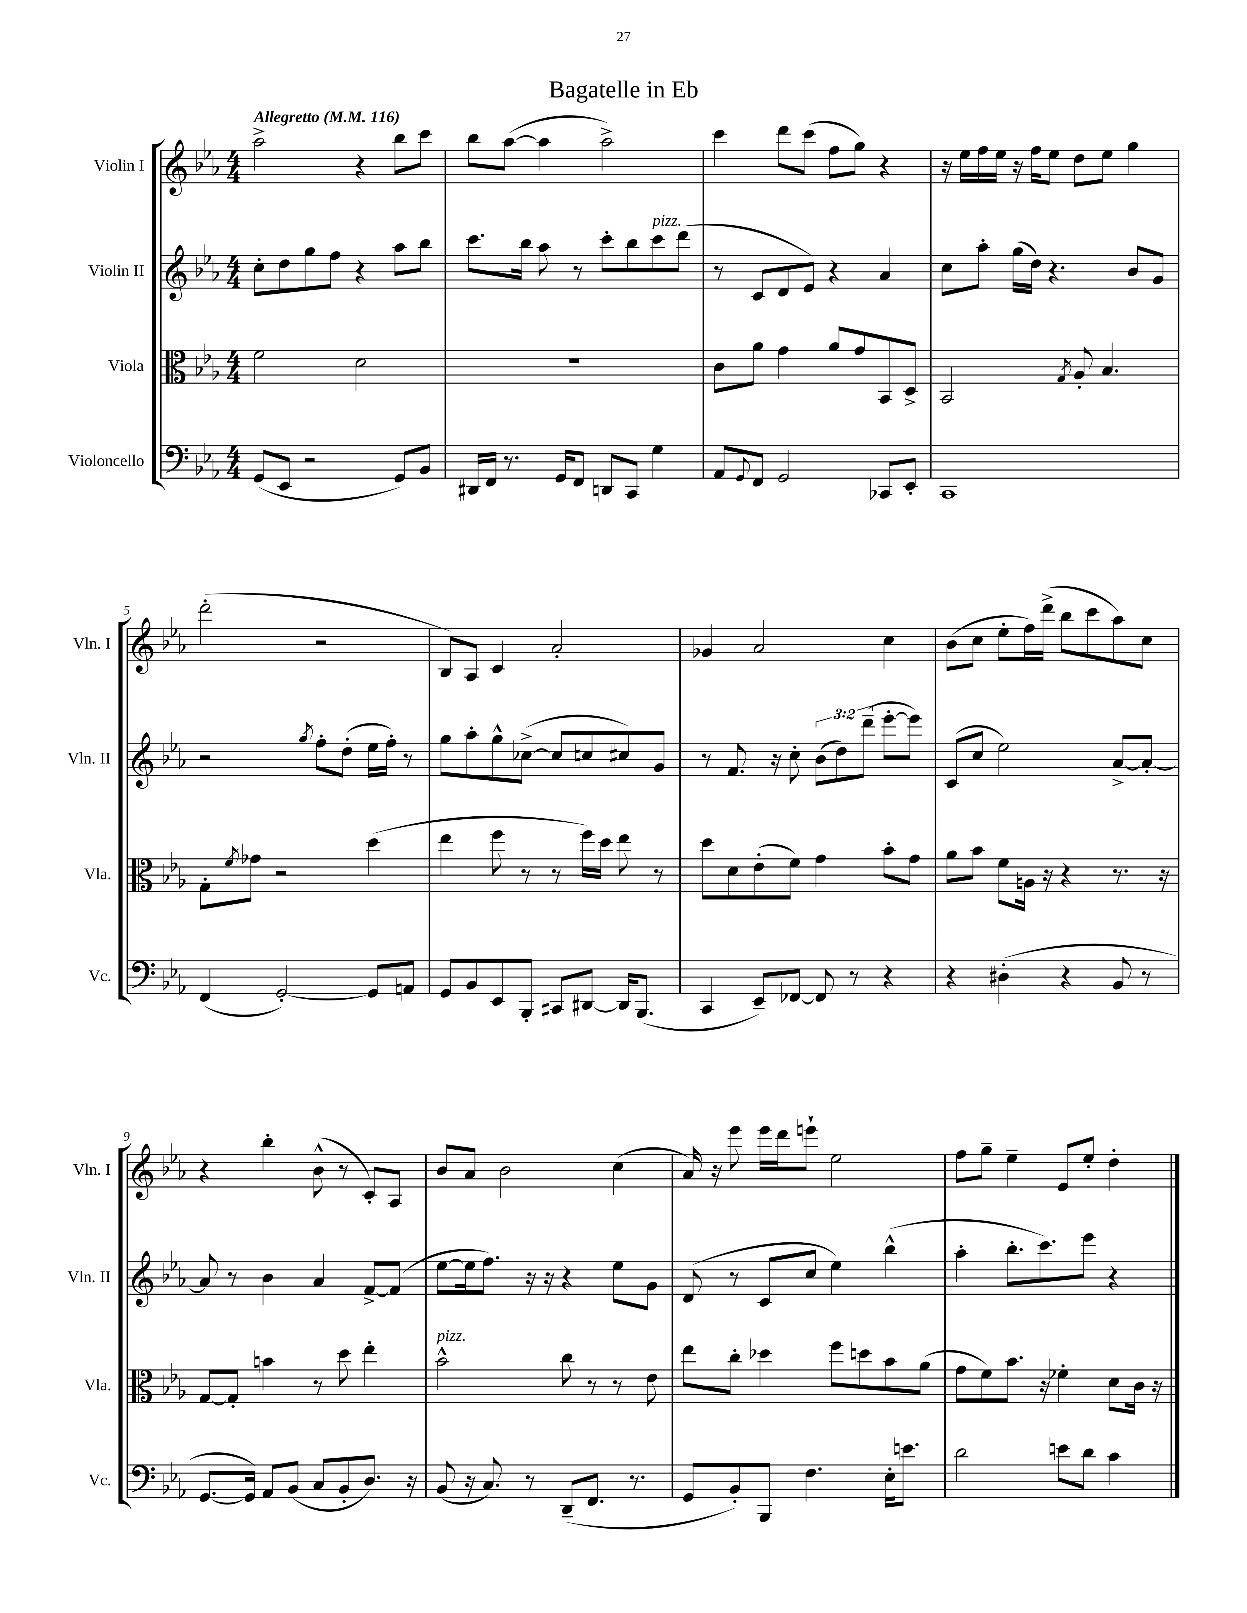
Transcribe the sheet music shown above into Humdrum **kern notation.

**kern	**kern	**kern	**kern
*staff4	*staff3	*staff2	*staff1
*clefF4	*clefC3	*clefG2	*clefG2
*k[b-e-a-]	*k[b-e-a-]	*k[b-e-a-]	*k[b-e-a-]
*M4/4	*M4/4	*M4/4	*M4/4
*MM116	*MM116	*MM116	*MM116
(8GG/L	2f\	8cc'\L	2aa-^\
8EE-/J	.	8dd\	.
2r	.	8gg\	.
.	.	8ff\J	.
.	2d\	4r	4r
8GG/L)	.	8aa-\L	8bb-\L
8BB-/J	.	8bb-\J	8ccc\J
=	=	=	=
16DD#/LL	1r	8.ccc\L	8bb-\L
16FF/JJ	.	.	.
8.r	.	.	([8aa-\J
.	.	16bb-\Jk	.
.	.	8aa-\	4aa-\]
16GG/LK	.	.	.
8FF/J	.	8r	.
8DD/L	.	8ccc'\L	2aa-^\)
8CC/J	.	8bb-\	.
4G\	.	8ccc\	.
.	.	(8ddd\J	.
=	=	=	=
8AA-/L	8c\L	8r	4ccc\
8qqGG/	.	.	.
8FF/J	8a-\J	8c/L	.
2GG/	4g\	8d/	8ddd\L
.	.	8e-/J)	(8ccc\J
.	8a-/L	4r	8ff\L
.	8g/	.	8gg\J)
8CC-/L	8BB-/	4a-/	4r
8EE-'/J	8D^/J	.	.
=	=	=	=
1CC	2BB-/	8cc\L	16r
.	.	.	16ee-\LL
.	.	8aa-'\J	16ff\
.	.	.	16ee-\JJ
.	.	(16gg\LL	16r
.	.	16dd\JJ)	16ff\LK
.	.	4.r	8ee-\J
.	8qG/	.	.
.	8A-'/	.	8dd\L
.	4.B-/	.	8ee-\J
.	.	8b-/L	4gg\
.	.	8g/J	.
=	=	=	=
(4FF/	8G'\L	2r	(2ddd'\
.	8qf/	.	.
.	8g-\J	.	.
[2GG'/)	2r	.	.
.	.	8qgg/	.
.	.	8ff'\L	2r
.	.	(8dd'\J	.
8GG/]L	(4dd\	16ee-\LL	.
.	.	16ff'\JJ)	.
8AA/J	.	8r	.
=	=	=	=
8GG/L	4ee-\	8gg\L	8B-/L)
8BB-/	.	8aa-'\	8A-/J
8EE-/	8ff\	8gg^^\	4c/
8BBB-'/J	8r	([8cc-^\J	.
8CC#/L	8r	8cc-/]L	2a-'/
[8DD#/J	16ff\LL)	8cc/	.
.	16dd\JJ	.	.
16DD#/]LK	8ee-\	8cc#/)	.
(8.BBB-/J	.	.	.
.	8r	8g/J	.
=	=	=	=
4CC/	8dd\L	8r	4g-/
.	8d\	8.f/	.
8EE-~/L)	(8e-'\	.	2a-/
.	.	16r	.
[8FF-/J	8f\J)	8cc'\	.
8FF-/]	4g\	(12b-\L	.
.	.	12dd\)	.
8r	.	.	.
.	.	(12ddd~\J	.
4r	8b-'\L	[8eee-'\L	4cc\
.	8g\J	8eee-\]J)	.
=	=	=	=
4r	8a-\L	(8c/L	(8b-\L
.	8b-\J	8cc/J	8cc\J
(4D#'\	8f\L	2ee-\)	8ee-'\L
.	16A\Jk	.	16ff\L)
.	16r	.	(16ddd^\JJ
4r	4r	.	8bb-\L
.	.	.	8ccc\
8BB-/	8.r	[8a-^/L	8aa-\)
8r	.	8a-'/_J	8cc\J
.	16r	.	.
=	=	=	=
[8.GG/L	[8G/L	8a-/]	4r
.	8G'/]J	8r	.
16GG/]Jk)	.	.	.
8AA-/L	4b\	4b-\	4bb-'\
(8BB-/J	.	.	.
8C/L	8r	4a-/	(8b-^^\
8BB-'/	8dd\	.	8r
8.D/J)	4ee-'\	[8f^/L	8c'/L)
.	.	(8f/]J	8A-/J
16r	.	.	.
=	=	=	=
(8BB-/	2b-^^\	[8ee-\L	8b-/L
16r	.	16ee-\]k	8a-/J
8.C/)	.	8.ff\J)	.
.	.	.	2b-\
8r	.	16r	.
.	.	16r	.
(8DD~/L	8cc\	4r	.
8.FF/J	8r	.	.
.	8r	8ee-\L	(4cc\
8.r	.	.	.
.	8e-\	8g\J	.
=	=	=	=
8GG/L	8ee-\L	(8d/	16a-/)
.	.	.	16r
8BB-'/)	8cc'\J	8r	8eee-\
8BBB-/J	4dd-\	8c/L	16eee-\LL
.	.	.	16ddd\J
4.F\	.	8cc/J	8eee`\J
.	8ff\L	4ee-\)	2ee-\
.	8dd\	.	.
16E-'\LK	8b-\	(4bb-^^\	.
8.e\J	.	.	.
.	(8a-\J	.	.
=	=	=	=
2d\	8g\L	4aa-'\	8ff\L
.	8f\)	.	8gg~\J
.	8.b-\J	8.bb-'\L	4ee-~\
.	16r	8.ccc\)	.
8e\L	4f-'\	.	8e-/L
8d\J	.	8eee-\J	8ee-'/J
4c\	8d\L	4r	4dd'\
.	16c\Jk	.	.
.	16r	.	.
==	==	==	==
*-	*-	*-	*-
